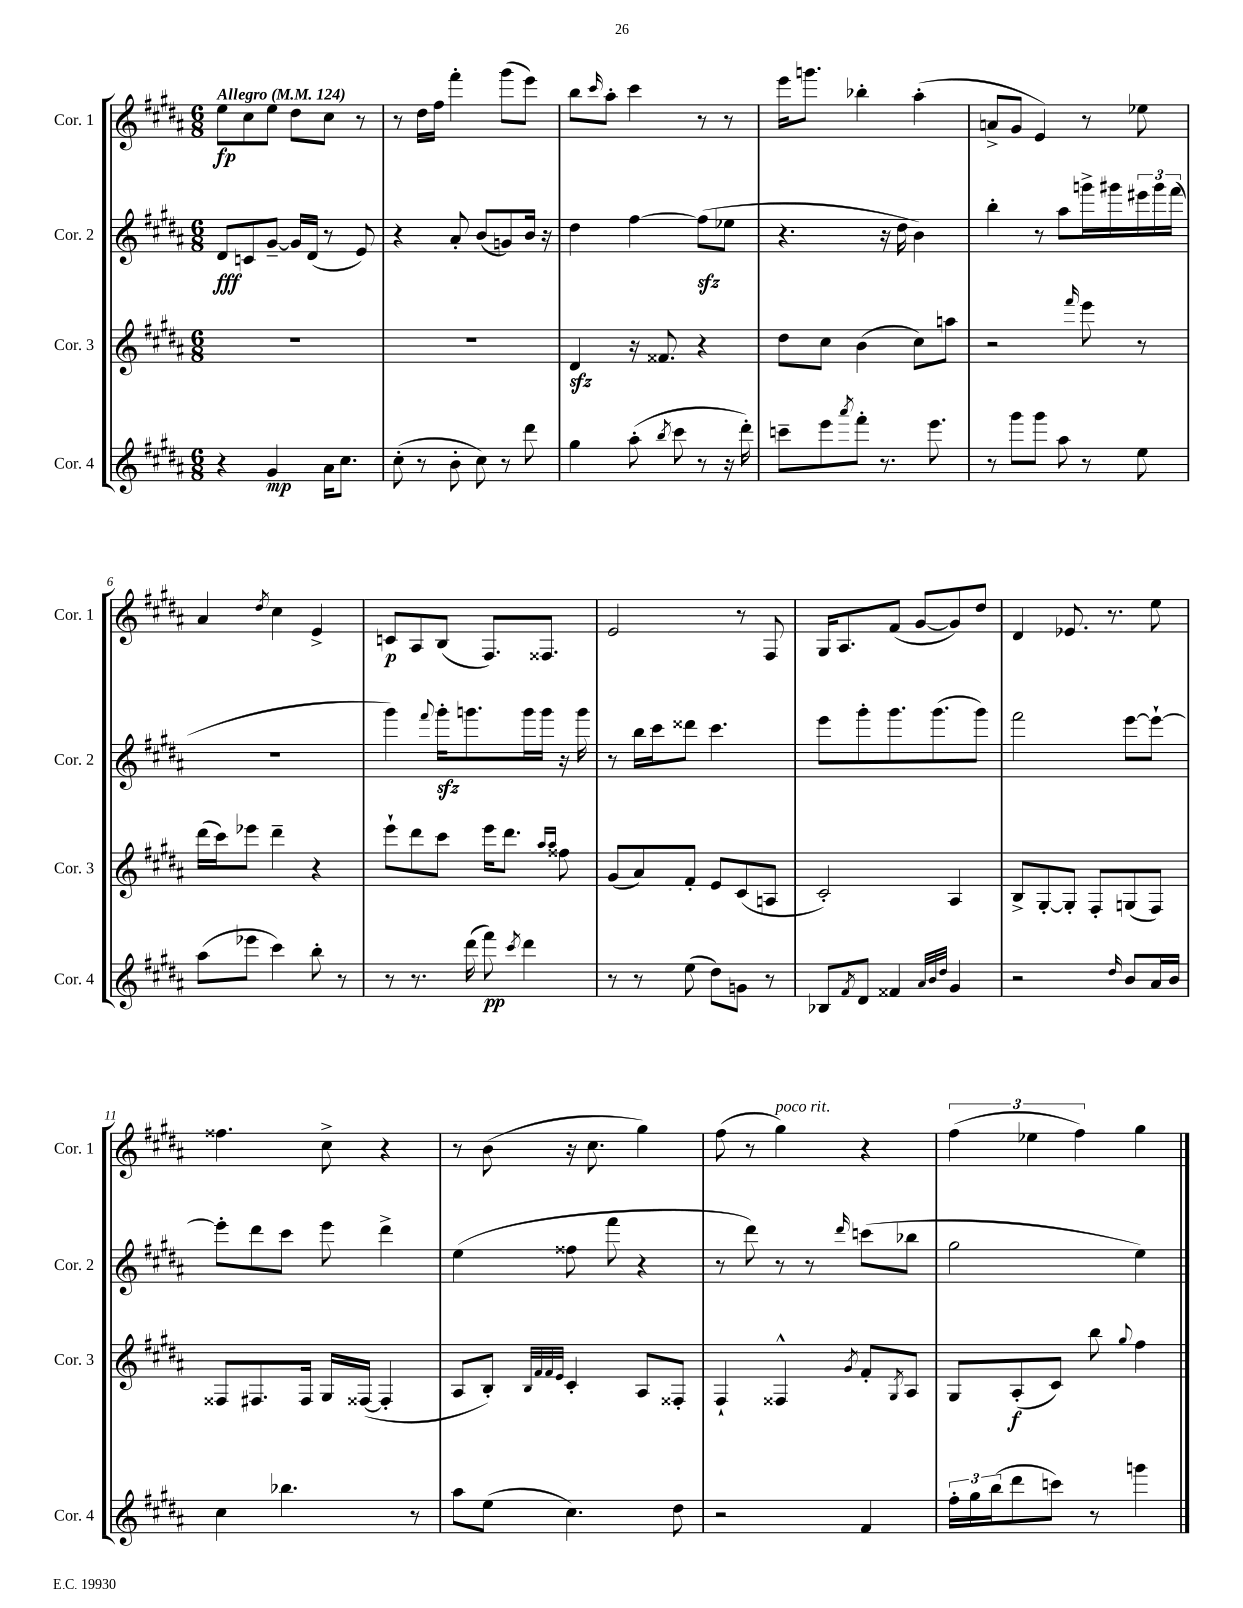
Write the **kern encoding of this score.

**kern	**dynam	**kern	**dynam	**kern	**dynam	**kern	**dynam
*part4	*part4	*part3	*part3	*part2	*part2	*part1	*part1
*staff4	*staff4	*staff3	*staff3	*staff2	*staff2	*staff1	*staff1
*I"Cor. 4	*	*I"Cor. 3	*	*I"Cor. 2	*	*I"Cor. 1	*
*I'Cor. 4	*	*I'Cor. 3	*	*I'Cor. 2	*	*I'Cor. 1	*
*clefG2	*	*clefG2	*	*clefG2	*	*clefG2	*
*k[f#c#g#d#a#]	*	*k[f#c#g#d#a#]	*	*k[f#c#g#d#a#]	*	*k[f#c#g#d#a#]	*
*M6/8	*	*M6/8	*	*M6/8	*	*M6/8	*
*MM124	*	*MM124	*	*MM124	*	*MM124	*
=1	=1	=1	=1	=1	=1	=1	=1
!	!	!	!	!	!	!LO:TX:a:B:t=Allegro	!
4r	.	2.r	.	8d#/L	fff	8ee\L	fp
.	.	.	.	8cn/	.	8cc#\	.
4g#/	mp	.	.	[8g#~/J	.	8ee\J	.
.	.	.	.	16g#/LL]	.	8dd#\L	.
.	.	.	.	(16d#/JJ	.	.	.
16a#\KL	.	.	.	8r	.	8cc#\J	.
8.cc#\J	.	.	.	.	.	.	.
.	.	.	.	8e/)	.	8r	.
=2	=2	=2	=2	=2	=2	=2	=2
(8cc#'\	.	2.r	.	4r	.	8r	.
8r	.	.	.	.	.	16dd#\LL	.
.	.	.	.	.	.	16ff#\JJ	.
8b'\	.	.	.	8a#'/	.	4fff#'\	.
8cc#\)	.	.	.	(8b/L	.	.	.
8r	.	.	.	8gn/)	.	(8ggg#\L	.
8ddd#\	.	.	.	16b/Jk	.	8eee\J)	.
.	.	.	.	16r	.	.	.
=3	=3	=3	=3	=3	=3	=3	=3
4gg#\	.	4d#zz/	.	4dd#\	.	8bb\L	.
.	.	.	.	.	.	16qqccc#/	.
.	.	.	.	.	.	8aa#'\J	.
(8aa#'\	.	16r	.	[4ff#\	.	4ccc#\	.
.	.	8.f##X/	.	.	.	.	.
8qbb/	.	.	.	.	.	.	.
8ccc#\	.	.	.	.	.	.	.
8r	.	4r	.	(8ff#zz\L]	.	8r	.
16r	.	.	.	8ee-X\J	.	8r	.
16ddd#'\)	.	.	.	.	.	.	.
=4	=4	=4	=4	=4	=4	=4	=4
8cccn~\L	.	8dd#\L	.	4.r	.	16eee\KL	.
.	.	.	.	.	.	8.gggn\J	.
8eee\	.	8cc#\J	.	.	.	.	.
8qaaa#/	.	.	.	.	.	.	.
8fff#'\J	.	(4b\	.	.	.	4bb-X'\	.
8.r	.	.	.	16r	.	.	.
.	.	.	.	16dd#\	.	.	.
.	.	8cc#\L)	.	4b\)	.	(4aa#'\	.
8.eee\	.	.	.	.	.	.	.
.	.	8aan\J	.	.	.	.	.
=5	=5	=5	=5	=5	=5	=5	=5
8r	.	2r	.	4bb'\	.	8an^/L	.
8ggg#\L	.	.	.	.	.	8g#/J	.
8ggg#\J	.	.	.	8r	.	4e/)	.
8aa#\	.	.	.	8aa#\L	.	.	.
.	.	16qqfff#/	.	.	.	.	.
8r	.	8eee\	.	16gggn^\L	.	8r	.
.	.	.	.	16ggg#X\	.	.	.
8ee\	.	8r	.	24eee#X\	.	8ee-X\	.
.	.	.	.	24ggg#\	.	.	.
.	.	.	.	(24fff#\JJ	.	.	.
!!LO:LB:g=z
=6	=6	=6	=6	=6	=6	=6	=6
(8aa#\L	.	(16ddd#\LL	.	2.r	.	4a#/	.
.	.	16ccc#\J)	.	.	.	.	.
8eee-X\J	.	8eee-X\J	.	.	.	.	.
.	.	.	.	.	.	8qdd#/	.
4ccc#\)	.	4ddd#~\	.	.	.	4cc#\	.
8bb'\	.	4r	.	.	.	4e^/	.
8r	.	.	.	.	.	.	.
=7	=7	=7	=7	=7	=7	=7	=7
8r	.	8eee`\L	.	4ggg#\)	.	8cn/L	p
8.r	.	8ddd#\	.	.	.	8A#/	.
.	.	.	.	8qqfff#/	.	.	.
.	.	8ccc#\J	.	16ggg#zz'\KL	.	(8B/J	.
(16ddd#\	.	.	.	8.gggn\	.	.	.
8fff#\)	pp	16eee\KL	.	.	.	8.F#/L)	.
.	.	8.ddd#\J	.	.	.	.	.
8qccc#/	.	.	.	.	.	.	.
4ddd#\	.	.	.	16ggg\L	.	.	.
.	.	.	.	16ggg\JJ	.	8.F##X/J	.
.	.	16qqaa#/LL	.	.	.	.	.
.	.	16qqaa#/JJ	.	.	.	.	.
.	.	8ff##X\	.	16r	.	.	.
.	.	.	.	16ggg\	.	.	.
=8	=8	=8	=8	=8	=8	=8	=8
8r	.	(8g#/L	.	8r	.	2e/	.
8r	.	8a#/)	.	16bb\LL	.	.	.
.	.	.	.	16ccc#\J	.	.	.
(8ee\	.	8f#'/J	.	8ddd##X\J	.	.	.
8dd#\L)	.	8e/L	.	4.ccc#\	.	.	.
8gn\J	.	(8c#/	.	.	.	8r	.
8r	.	8An/J	.	.	.	8F#/	.
=9	=9	=9	=9	=9	=9	=9	=9
8B-X/L	.	2c#'/)	.	8eee\L	.	16G#/KL	.
.	.	.	.	.	.	8.A#/	.
8qf#/	.	.	.	.	.	.	.
8d#/J	.	.	.	8ggg#'\	.	.	.
4f##X/	.	.	.	8.ggg#\	.	(8f#/J	.
.	.	.	.	.	.	[8g#/L	.
.	.	.	.	(8.ggg#\	.	.	.
32qqa#/LLL	.	.	.	.	.	.	.
32qqb/	.	.	.	.	.	.	.
32qqdd#/JJJ	.	.	.	.	.	.	.
4g#/	.	4A#/	.	.	.	8g#/])	.
.	.	.	.	8ggg#\J)	.	8dd#/J	.
=10	=10	=10	=10	=10	=10	=10	=10
2r	.	8B^/L	.	2fff#\	.	4d#/	.
.	.	[8G#'/	.	.	.	.	.
.	.	8G#'/J]	.	.	.	8.e-X/	.
.	.	8F#'/L	.	.	.	.	.
.	.	.	.	.	.	8.r	.
16qqdd#/	.	.	.	.	.	.	.
8b/L	.	(8Gn/	.	[8eee\L	.	.	.
16a#/L	.	8F#/J)	.	8eee`\J_	.	8ee\	.
16b/JJ	.	.	.	.	.	.	.
!!LO:LB:g=z
=11	=11	=11	=11	=11	=11	=11	=11
4cc#\	.	8F##X/L	.	8eee'\L]	.	4.ff##X\	.
.	.	8.F#X/	.	8ddd#\	.	.	.
4.bb-X\	.	.	.	8ccc#\J	.	.	.
.	.	16F#/Jk	.	.	.	.	.
.	.	16G#/LL	.	8eee\	.	8cc#^\	.
.	.	([16F##X/JJ	.	.	.	.	.
.	.	4F##'/]	.	4ddd#^\	.	4r	.
8r	.	.	.	.	.	.	.
=12	=12	=12	=12	=12	=12	=12	=12
8aa#\L	.	8A#/L	.	(4ee\	.	8r	.
(8ee\J	.	8B'/J)	.	.	.	(8b\	.
.	.	32qqB/LLL	.	.	.	.	.
.	.	32qqf#/	.	.	.	.	.
.	.	32qqf#/	.	.	.	.	.
.	.	32qqe/JJJ	.	.	.	.	.
4.cc#\)	.	4c#'/	.	8ff##X\	.	16r	.
.	.	.	.	.	.	8.cc#\	.
.	.	.	.	8fff#\	.	.	.
.	.	8A#/L	.	4r	.	4gg#\)	.
8dd#\	.	8F##X'/J	.	.	.	.	.
=13	=13	=13	=13	=13	=13	=13	=13
2r	.	4F#`/	.	8r	.	(8ff#\	.
.	.	.	.	8ddd#\)	.	8r	.
!	!	!	!	!	!	!LO:TX:a:i:t=poco rit.	!
.	.	4F##X^^/	.	8r	.	4gg#\)	.
.	.	.	.	8r	.	.	.
.	.	8qg#/	.	16qqddd#/	.	.	.
4f#/	.	8f#'/L	.	(8cccn\L	.	4r	.
.	.	8qG#/	.	.	.	.	.
.	.	8A#/J	.	8bb-X\J	.	.	.
=14	=14	=14	=14	=14	=14	=14	=14
24ff#'\LL	.	8G#/L	.	2gg#\	.	(6ff#\	.
24gg#\	.	.	.	.	.	.	.
(24bb\J	.	.	.	.	.	.	.
8ddd#\	.	(8A#'/	f	.	.	.	.
.	.	.	.	.	.	6ee-X\	.
8cccn\J)	.	8c#/J)	.	.	.	.	.
.	.	.	.	.	.	6ff#\)	.
8r	.	8bb\	.	.	.	.	.
.	.	8qqgg#/	.	.	.	.	.
4gggn\	.	4ff#\	.	4ee\)	.	4gg#\	.
==	==	==	==	==	==	==	==
*-	*-	*-	*-	*-	*-	*-	*-
